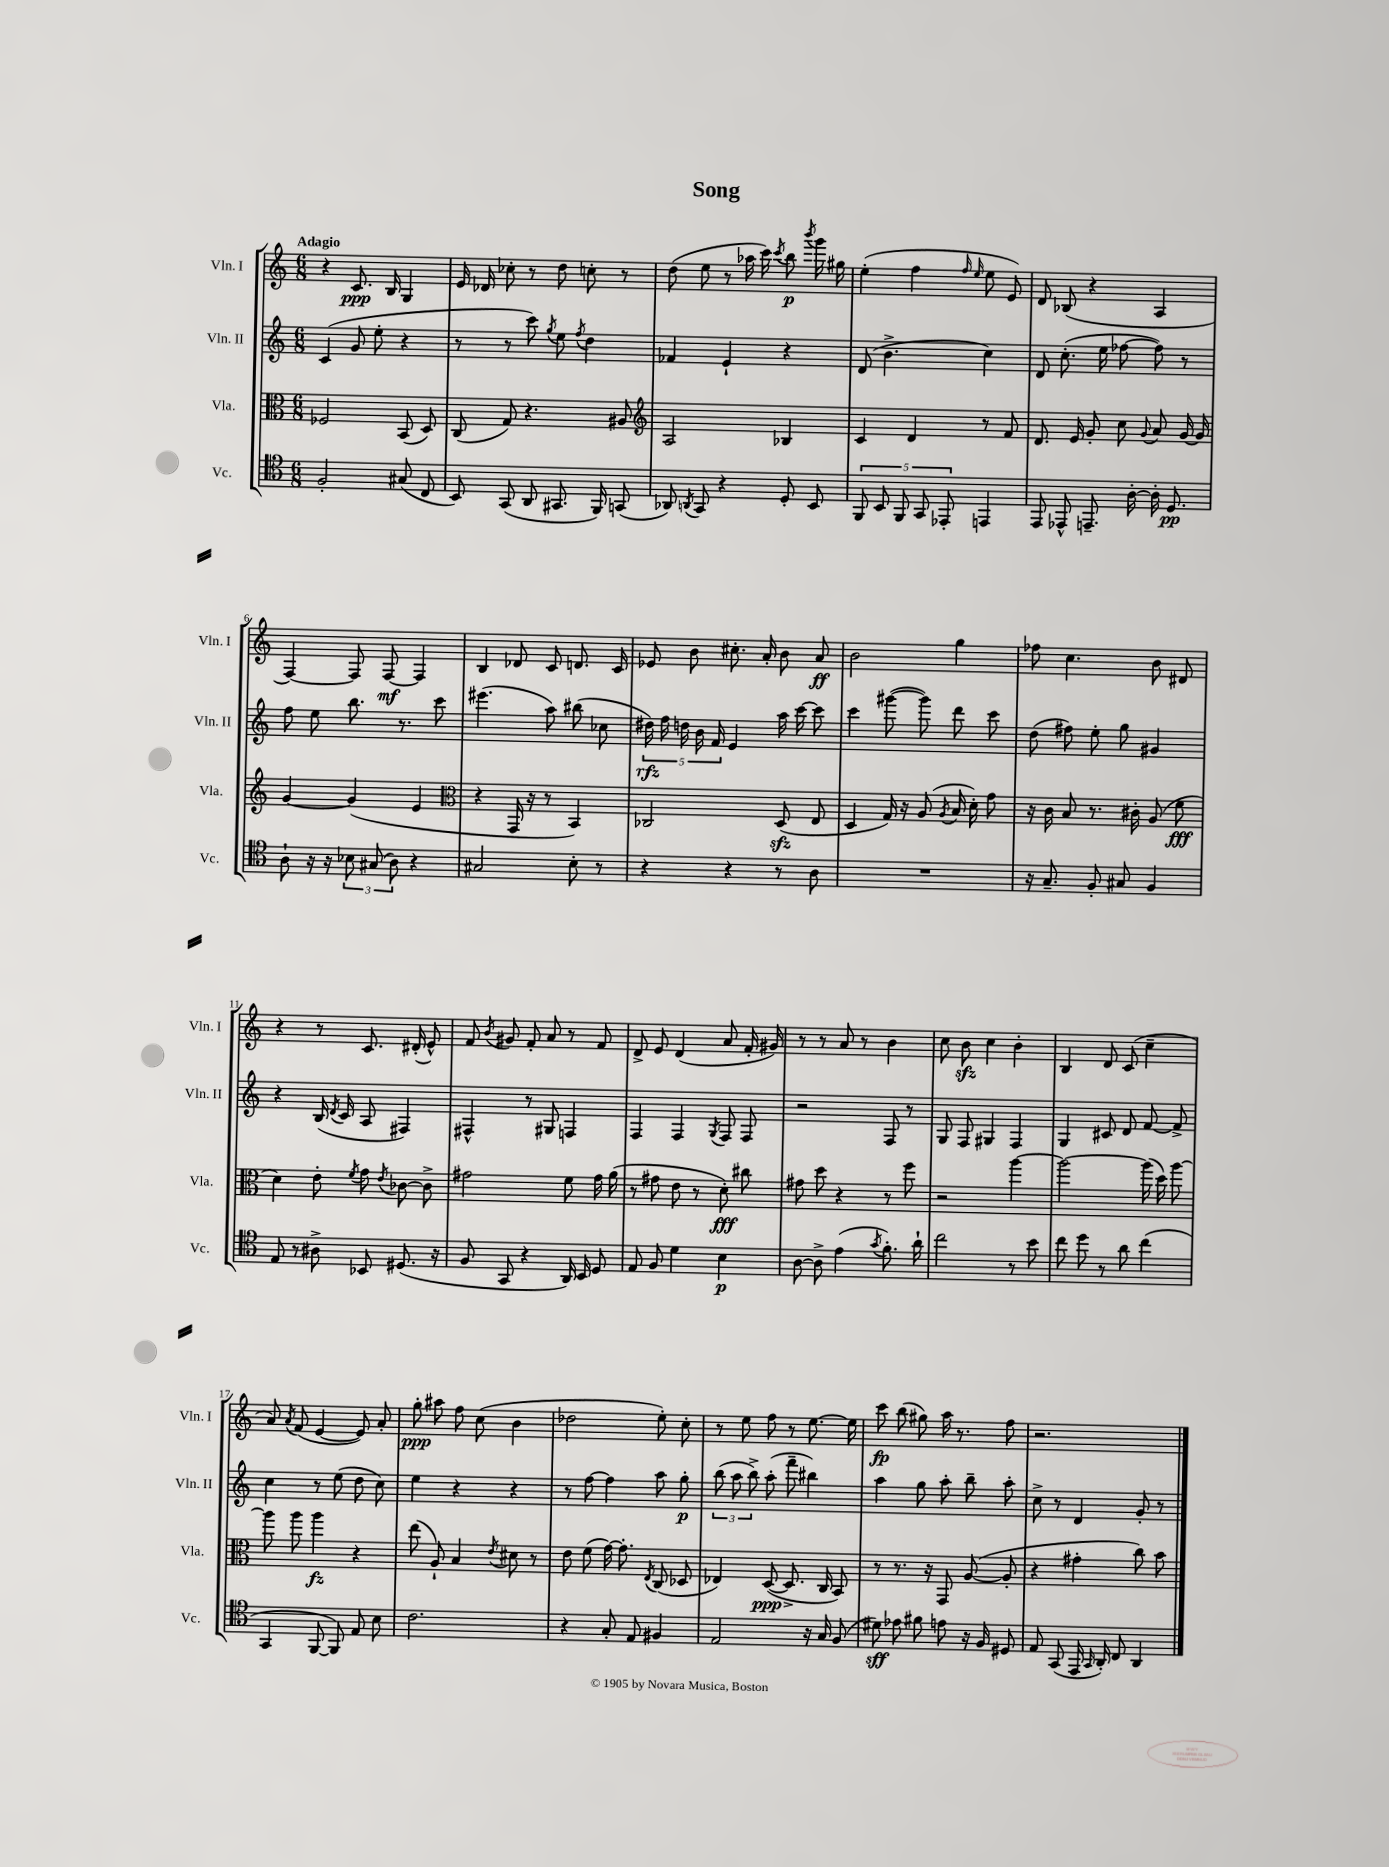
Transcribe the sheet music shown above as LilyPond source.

\header { title = "Song" }
<<
\new StaffGroup <<
\new Staff = "s0" \with { instrumentName = "Vln. I" shortInstrumentName = "Vln. I" } {
    \clef treble \key c \major \numericTimeSignature \time 6/8 \tempo "Adagio"
    \autoBeamOff r4 c'8.\ppp b16 g4 |
    e'16 des'16 ces''8-. r8 d''8 c''8-. r8 |
    d''8( e''8 r8 aes''16 c'''16) \acciaccatura { c'''8 } b''8\p \acciaccatura { b'''8 } g'''16 gis''16 |
    e''4-.( f''4 \grace { f''16 e''16 } e''8 e'8) |
    d'8 bes8( r4 a4 |
    f4~) f8 f8~\mf f4 |
    b4 des'8 c'8 d'8. c'16 |
    ees'8 b'8 cis''8.-. a'16-. b'8 a'8\ff |
    b'2 g''4 |
    fes''8 c''4. b'8 dis'8 |
    r4 r8 c'8. dis'16-.( e'8-^) |
    f'8 \acciaccatura { b'8 } gis'8 f'8-. a'8 r8 f'8 |
    d'8-> e'8 d'4( a'8 f'16-. gis'16) |
    r8 r8 a'8 r8 b'4 |
    c''8 b'8\sfz c''4 b'4-. |
    b4 d'8 c'8( c''4-- |
    a'8) \acciaccatura { a'8 } f'8( e'4~ e'8) a'8-. |
    g''8-.\ppp ais''8 f''8 c''8( b'4 |
    des''2 e''8-.) c''8-. |
    r8 e''8 f''8 r8 e''8.~ e''16 |
    c'''8\fp b''8( gis''8) a''16 r8. f''8 |
    r2. \bar "|." |
}
\new Staff = "s1" \with { instrumentName = "Vln. II" shortInstrumentName = "Vln. II" } {
    \clef treble \key c \major \numericTimeSignature \time 6/8
    \autoBeamOff c'4( g'8 e''8-. r4 |
    r8 r8 c'''8) \acciaccatura { g''8 } e''8 \acciaccatura { f''8 } d''4 |
    fes'4 e'4-! r4 |
    d'8( b'4.-> c''4) |
    d'8 c''8.-.( e''16 fes''8~ fes''8) r8 |
    f''8 e''8 b''8. r8. c'''8 |
    eis'''4.( a''8) bis''8( ces''8 |
    \tuplet 5/4 { dis''16\rfz) f''16 d''16 b'16 f'16 } e'4 a''16 c'''16~ c'''8 |
    c'''4 gis'''8~( gis'''8) d'''8 c'''8 |
    d''8( fis''8) e''8-. g''8 gis'4 |
    r4 b16( \acciaccatura { d'8 } c'16 a8 fis4) |
    fis4-^ r8 gis8 f4 |
    f4 f4 \acciaccatura { g8 } f8 f8 |
    r2 f8 r8 |
    g8 f8 gis4 f4 |
    g4 cis'8 d'8 f'8~ f'8-> |
    c''4 r8 e''8( d''8 c''8) |
    e''4 r4 r4 |
    r8 f''8~ f''4 a''8 g''8-.\p |
    \tuplet 3/2 { b''8( a''8 b''8->) } a''8-.( f'''8-- bis''4) |
    a''4 g''8 a''8-. b''8-- a''8-. |
    c''8-> r8 d'4 g'8-. r8 \bar "|." |
}
\new Staff = "s2" \with { instrumentName = "Vla." shortInstrumentName = "Vla." } {
    \clef alto \key c \major \numericTimeSignature \time 6/8
    \autoBeamOff fes2 b,8( d8) |
    c8( g8) r4. ais8 |
    \clef treble a2 bes4 |
    c'4 d'4 r8 f'8 |
    d'8. e'16 g'8-. c''8 \appoggiatura { g'8 } a'8 g'16~ g'16 |
    g'4~ g'4( e'4 |
    \clef alto r4 g,16 r16 r8 b,4) |
    ces2 d8\sfz( e8 |
    d4 g16) r16 a8( \acciaccatura { a8 } b16 d'16-.) g'8 |
    r16 c'16 b8 r8. cis'16-. a8( f'8\fff |
    d'4) e'8-. \acciaccatura { f'8 } g'8 \acciaccatura { e'8 } ces'8~ ces'8-> |
    gis'2 f'8 gis'16 a'16( |
    r8 gis'8 e'8 r8 d'8-.\fff) cis''8 |
    gis'8 d''8 r4 r8 f''8 |
    r2 a''4~ |
    a''2~ a''16( d''16) a''8~ |
    a''8 a''8 a''4\fz r4 |
    e''8( a8-!) b4 \acciaccatura { e'8 } dis'8 r8 |
    e'8 f'8( g'16~) g'8.-. \acciaccatura { e8 } c8( des8 |
    ees4) d8~\ppp( d8.-> c16 b,8) |
    r8 r8. r16 g,8 a8~( a8-. |
    r4 gis'4-. c''8) b'8 \bar "|." |
}
\new Staff = "s3" \with { instrumentName = "Vc." shortInstrumentName = "Vc." } {
    \clef tenor \key c \major \numericTimeSignature \time 6/8
    \autoBeamOff f2-. gis8( c8 |
    b,8) g,8( a,8 gis,8. f,16) g,8( |
    aes,8) \acciaccatura { a,8 } g,8 r4 d8-. b,8 |
    \tuplet 5/4 { f,8 b,8 f,8 g,8 ees,8-. } e,4 |
    e,8 ees,8-^ e,8.-- a16~-. a16-. d8.\pp |
    a8-! r16 r16 \tuplet 3/2 { bes8 gis8( a8) } r4 |
    gis2 b8-. r8 |
    r4 r4 r8 a8 |
    R2. |
    r16 g8.-- f8-. gis8 f4 |
    e8 r8 ais8-> bes,8 dis8.( r16 |
    f8 g,8 r4 a,16) b,16 d8 |
    e8 f8 d'4 b4\p |
    a8~ a8-> e'4( \acciaccatura { g'8 } f'8.-.) a'16-! |
    c''2 r8 b'8 |
    c''8 d''8 r8 a'8 c''4( |
    g,4 f,8~ f,8) e8 b8 |
    c'2. |
    r4 g8-. e8 fis4 |
    e2 r16 g16 f8( |
    dis'8\sff) ees'8 fis'8 e'8 r16 f16 dis8 |
    e8 g,8( e,16 \grace { g,16 } a,16-.) c8 a,4 \bar "|." |
}
>>
>>
